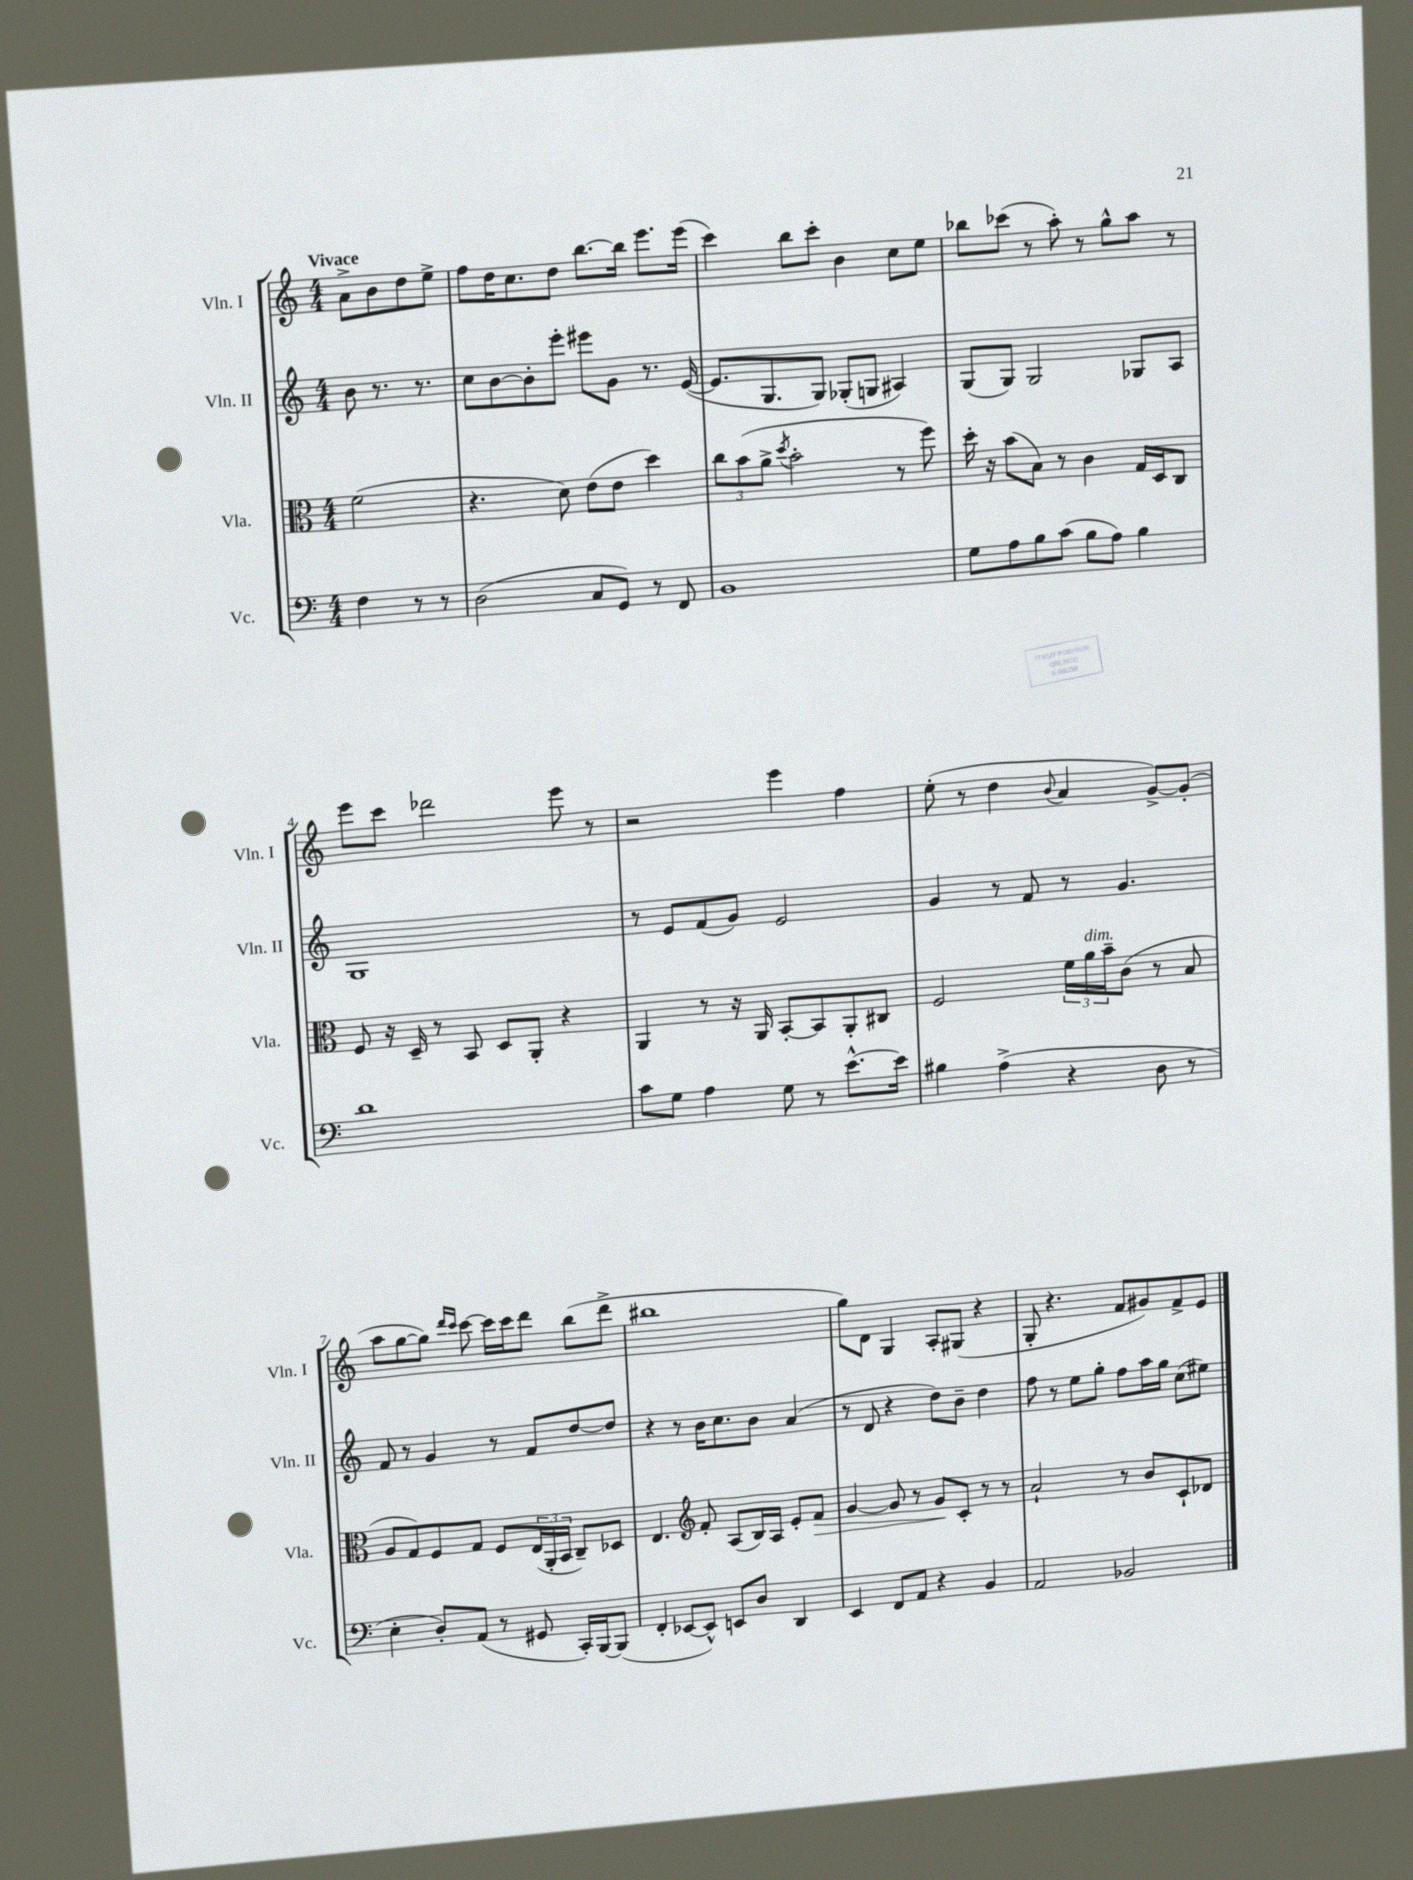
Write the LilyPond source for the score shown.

<<
\new StaffGroup <<
\new Staff = "s0" \with { instrumentName = "Vln. I" shortInstrumentName = "Vln. I" } {
    \clef treble \key c \major \numericTimeSignature \time 4/4 \partial 2 \tempo "Vivace"
    a'8-> b'8 d''8 e''8-> |
    f''8 d''16 c''8. d''8 b''8.~ b''16 e'''8. e'''16( |
    c'''4) b''8 c'''8-. b'4 c''8 e''8 |
    bes''8 ces'''8( r8 a''8-.) r8 g''8-^ a''8 r8 |
    e'''8 c'''8 des'''2 e'''8 r8 |
    r2 e'''4 f''4 |
    e''8-.( r8 d''4 \appoggiatura { b'8 } a'4 g'8~->) g'8-.( |
    a''8 g''8~ g''8) \grace { d'''16 c'''16 } c'''8~ c'''16 c'''16 d'''8 b''8( d'''8-> |
    bis''1 |
    g''8) d'8 g4 a8-. gis8( r4 |
    g8-. r4. f'8 gis'8) f'8-> e'8 \bar "|." |
}
\new Staff = "s1" \with { instrumentName = "Vln. II" shortInstrumentName = "Vln. II" } {
    \clef treble \key c \major \numericTimeSignature \time 4/4 \partial 2
    b'8 r8. r8. |
    c''8 b'8~ b'8-. e'''8-. eis'''8 g'8 r8. e'16~( |
    e'8. g8. g8) ges8-.( g8 ais4) |
    g8( g8) g2 ges8 a8 |
    g1 |
    r8 e'8 f'8( g'8) e'2 |
    g'4 r8 f'8 r8 g'4. |
    f'8 r8 g'4 r8 f'8 d''8~ d''8 |
    r4 r8 b'16 c''8. b'8 a'4( |
    r8 d'8 r4 d''8) b'8-- d''4 |
    f''8 r8 e''8 g''8-. f''8 a''16 g''16 c''8( eis''8) \bar "|." |
}
\new Staff = "s2" \with { instrumentName = "Vla." shortInstrumentName = "Vla." } {
    \clef alto \key c \major \numericTimeSignature \time 4/4 \partial 2
    f'2( |
    r4. d'8) e'8( e'8 d''4) |
    \tuplet 3/2 { c''8 b'8( a'8-> } \acciaccatura { d''8 } b'2-. r8 f''8) |
    d''16-. r16 b'8( b8) r8 c'4 g16 d16 c8 |
    f8 r16 d16-- r8 b,8 d8 a,8-. r4 |
    a,4 r8 r16 a,16 b,8~-. b,8 a,8-. cis8 |
    f2 \tuplet 3/2 { f'16 a'16^\markup { \italic "dim." } b'16-- } c'8( r8 b8 |
    a8 g8) f8 g8 f8 \tuplet 3/2 { e16( a,16-. b,16 } c8--) des8 |
    e4. \clef treble f'8-. a8( b16) a16 e'8-. f'8\> |
    g'4~ g'8 r8 g'8\! c'8-. r8 r8 |
    a'2-! r8 b'8 c'8-! des'8 \bar "|." |
}
\new Staff = "s3" \with { instrumentName = "Vc." shortInstrumentName = "Vc." } {
    \clef bass \key c \major \numericTimeSignature \time 4/4 \partial 2
    f4 r8 r8 |
    d2( c8 g,8) r8 f,8 |
    b,1 |
    g8 a8 b8 c'8( b8 a8) b4 |
    d'1 |
    c'8 g8 a4 g8 r8 e'8.~-^ e'16 |
    bis4 a4->( r4 d8 r8 |
    e4-. d8-.) a,8( r8 gis,8 c,16-.) b,,16~ b,,8( |
    f,4-. ees,8~ ees,8-^) e,8 d8 d,4 |
    e,4 f,8 a,8 r4 b,4 |
    a,2 bes,2 \bar "|." |
}
>>
>>
